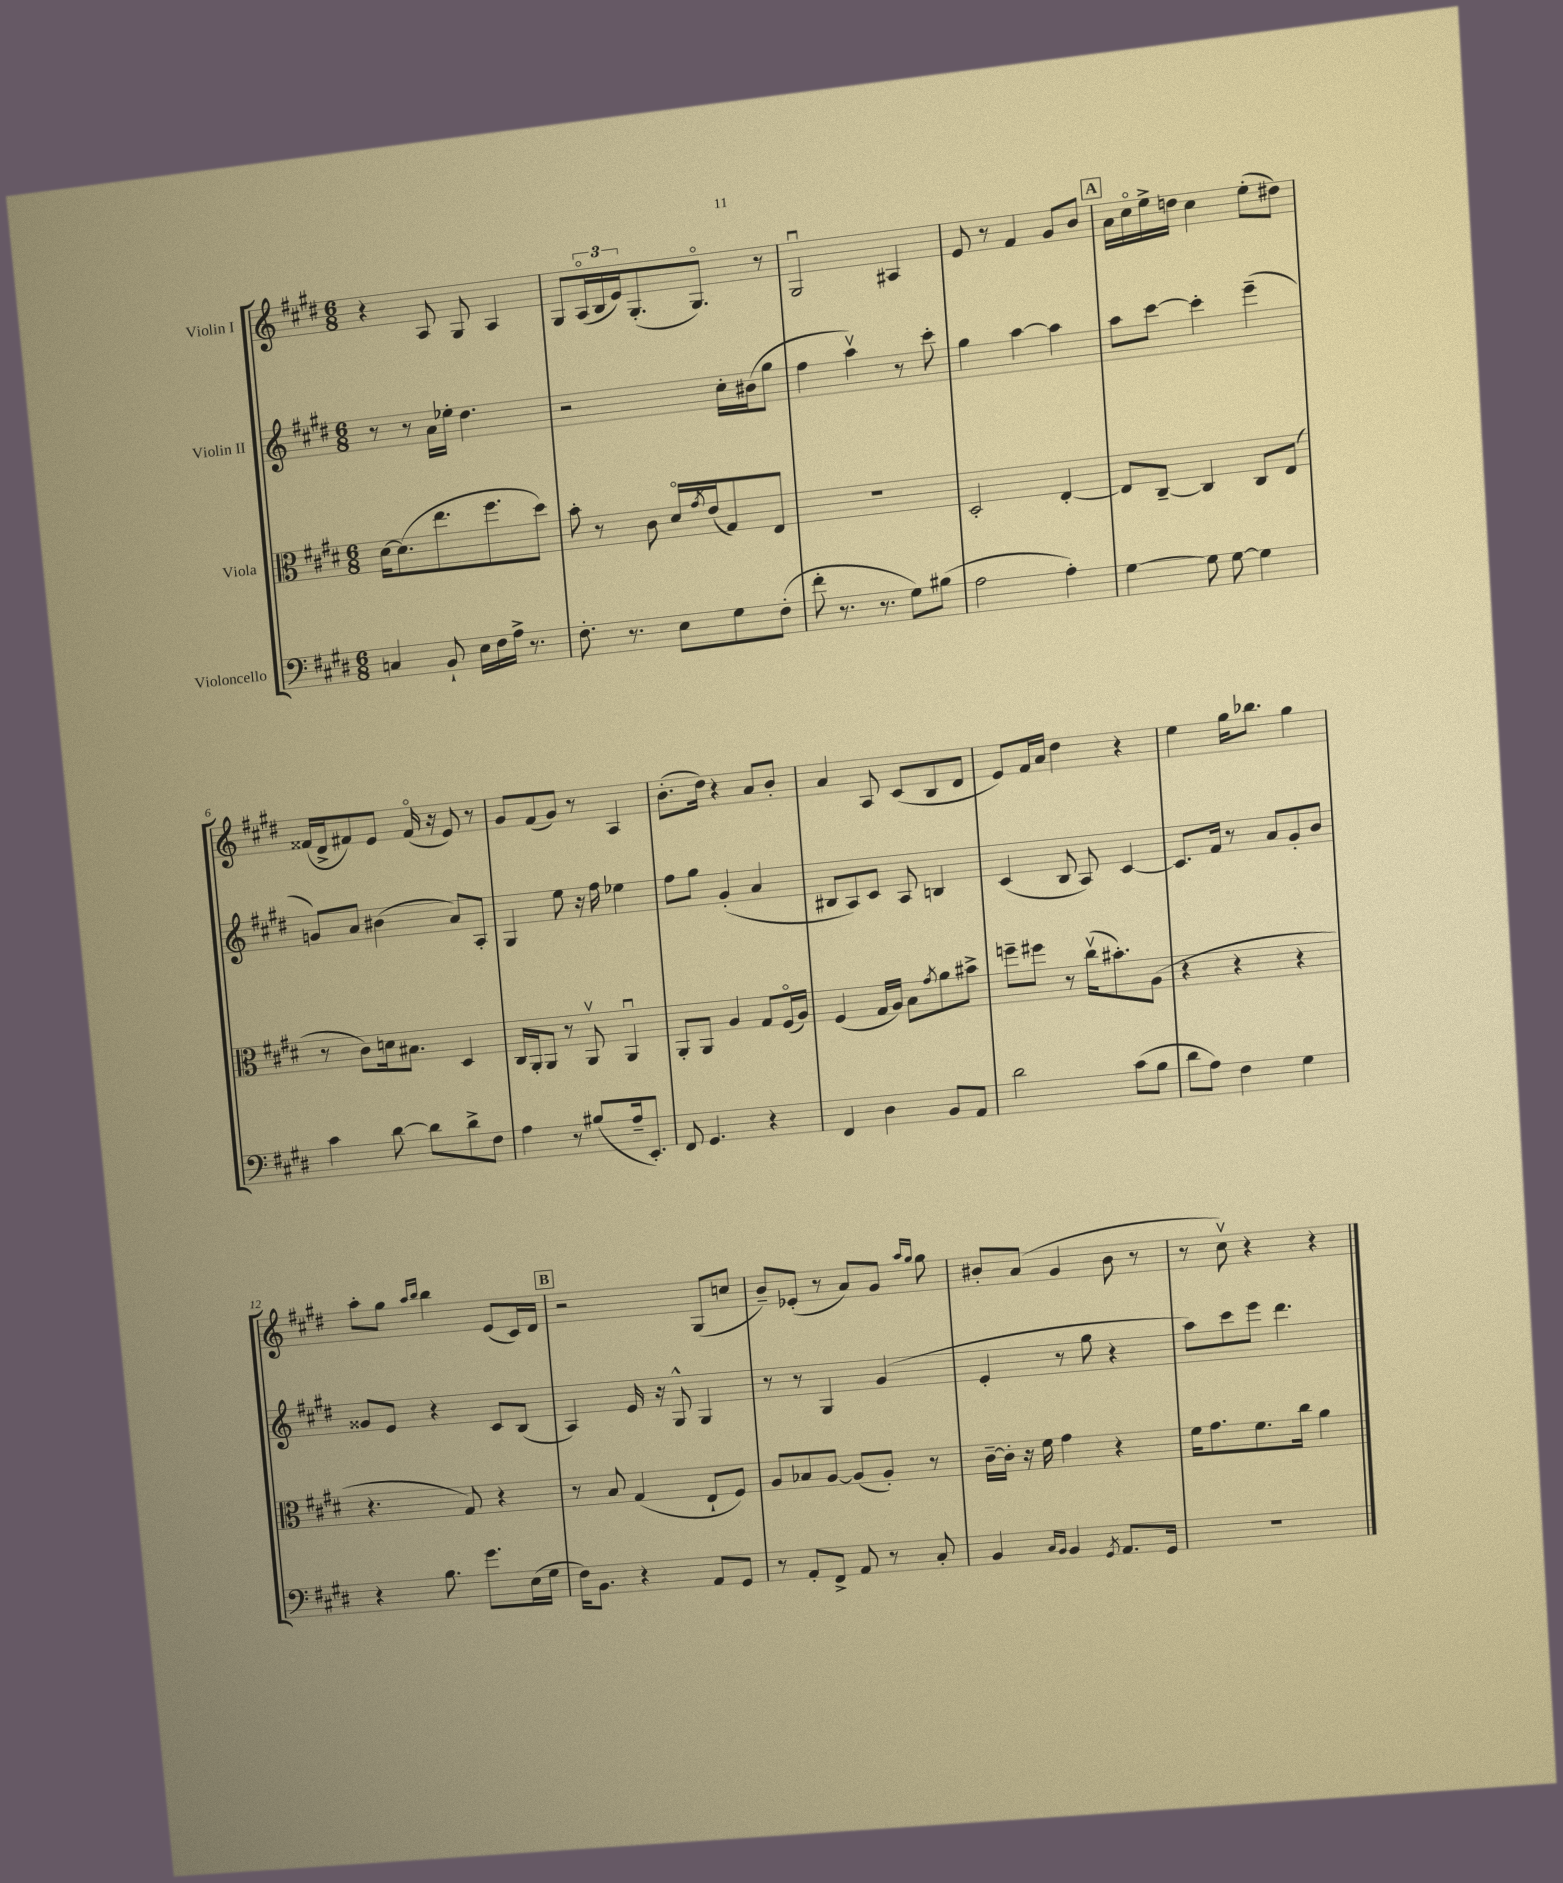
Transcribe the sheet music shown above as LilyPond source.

<<
\new StaffGroup <<
\new Staff = "s0" \with { instrumentName = "Violin I" } {
    \clef treble \key e \major \numericTimeSignature \time 6/8
    r4 a8 gis8 a4 |
    gis8 \tuplet 3/2 { a16\flageolet( b16 e'16) } gis8.-.( gis8.\flageolet) r8 |
    gis2\downbow ais4 |
    e'8 r8 fis'4 gis'8 b'8 |
    \mark \markup { \box "A" } a'16 cis''16\flageolet e''16-> d''16 cis''4 e''8-.( dis''8) |
    fisis'16( dis'16-> fis'8) e'8 fis'16\flageolet( r16 e'8) r8 |
    gis'8 fis'8( gis'8) r8 a4 |
    b'8.-.( dis''16) r4 a'8 b'8-. |
    a'4 a8 cis'8( b8 dis'8 |
    e'8) fis'16 a'16 dis''4 r4 |
    e''4 gis''16 bes''8. gis''4 |
    a''8-. gis''8 \grace { a''16 b''16 } b''4 e'8( cis'16) dis'16 |
    \mark \markup { \box "B" } r2 gis8( c''8 |
    b'8--) ees'8-.( r8 a'8) gis'8 \grace { a''16 gis''16 } gis''8 |
    bis'8-. a'8( gis'4 bis'8 r8 |
    r8 cis''8\upbow) r4 r4 \bar "|." |
}
\new Staff = "s1" \with { instrumentName = "Violin II" } {
    \clef treble \key e \major \numericTimeSignature \time 6/8
    r8 r8 a'16 ees''16-. dis''4. |
    r2 cis''16-. bis'16( gis''8 |
    fis''4 a''4\upbow) r8 cis'''8-. |
    gis''4 a''4~ a''4 |
    \mark \markup { \box "A" } a''8 cis'''8~ cis'''4-. e'''4--( |
    g'8) a'8 bis'4( a'8) a8-. |
    gis4 e''8 r16 fis''16 ees''4 |
    fis''8 gis''8 gis'4-.( a'4 |
    bis8 a8) cis'8 a8 b4 |
    cis'4( b8 a8) cis'4~ |
    cis'8. fis'16 r8 a'8 gis'8-. b'8 |
    gisis'8 e'8 r4 cis'8 b8( |
    \mark \markup { \box "B" } a4) e'16 r16 gis8-^ gis4 |
    r8 r8 gis4 gis'4( |
    e'4-. r8 gis''8 r4 |
    a''8) cis'''8 e'''8 dis'''4. \bar "|." |
}
\new Staff = "s2" \with { instrumentName = "Viola" } {
    \clef alto \key e \major \numericTimeSignature \time 6/8
    dis'16~ dis'8.( e''8. fis''8. dis''8) |
    b'8-. r8 cis'8 dis'16\flageolet \acciaccatura { gis'8 } e'16( gis8) e8 |
    R2. |
    dis2-. e4~-. |
    \mark \markup { \box "A" } e8 cis8~-- cis4 cis8 e8( |
    r8 cis'8) d'16 bis8. dis4 |
    cis16 a,16-. a,8 r8 a,8\upbow a,4\downbow |
    a,8-. a,8 a4 gis8 fis16\flageolet( a16) |
    fis4( gis16 a16) b8 \acciaccatura { gis'8 } a'8 bis'8-> |
    f''8-- fis''8 r8 cis''16\upbow( bis'8.-.) a8( |
    r4 r4 r4 |
    r4. gis8) r4 |
    \mark \markup { \box "B" } r8 b8 gis4( e8-! fis8) |
    a8 bes8 a8~ a8( a8-.) r8 |
    cis'16~-- cis'16-. r16 fis'16 gis'4 r4 |
    fis'16 gis'8. fis'8. cis''16 a'4 \bar "|." |
}
\new Staff = "s3" \with { instrumentName = "Violoncello" } {
    \clef bass \key e \major \numericTimeSignature \time 6/8
    c4 b,8-! e16 fis16 a16-> r8. |
    fis8.-. r8. e8 gis8 fis8-.( |
    fis'8-. r8. r8. gis8) bis8( |
    a2 a4-.) |
    \mark \markup { \box "A" } gis4~ gis8 gis8~ gis4 |
    cis'4 dis'8~ dis'8 dis'8-> fis8 |
    a4 r8 bis8( a16-- e,8.-.) |
    fis,8 gis,4. r4 |
    fis,4 dis4 b,8 a,8 |
    dis'2 cis'8( b8 |
    dis'8 a8) fis4 gis4 |
    r4 b8. gis'8. e16( gis16 |
    \mark \markup { \box "B" } fis16) b,8. r4 a,8 gis,8 |
    r8 a,8-. fis,8-> a,8 r8 cis8-. |
    b,4 \grace { cis16 b,16 } b,4 \acciaccatura { gis,8 } a,8. gis,16 |
    R2. \bar "|." |
}
>>
>>
